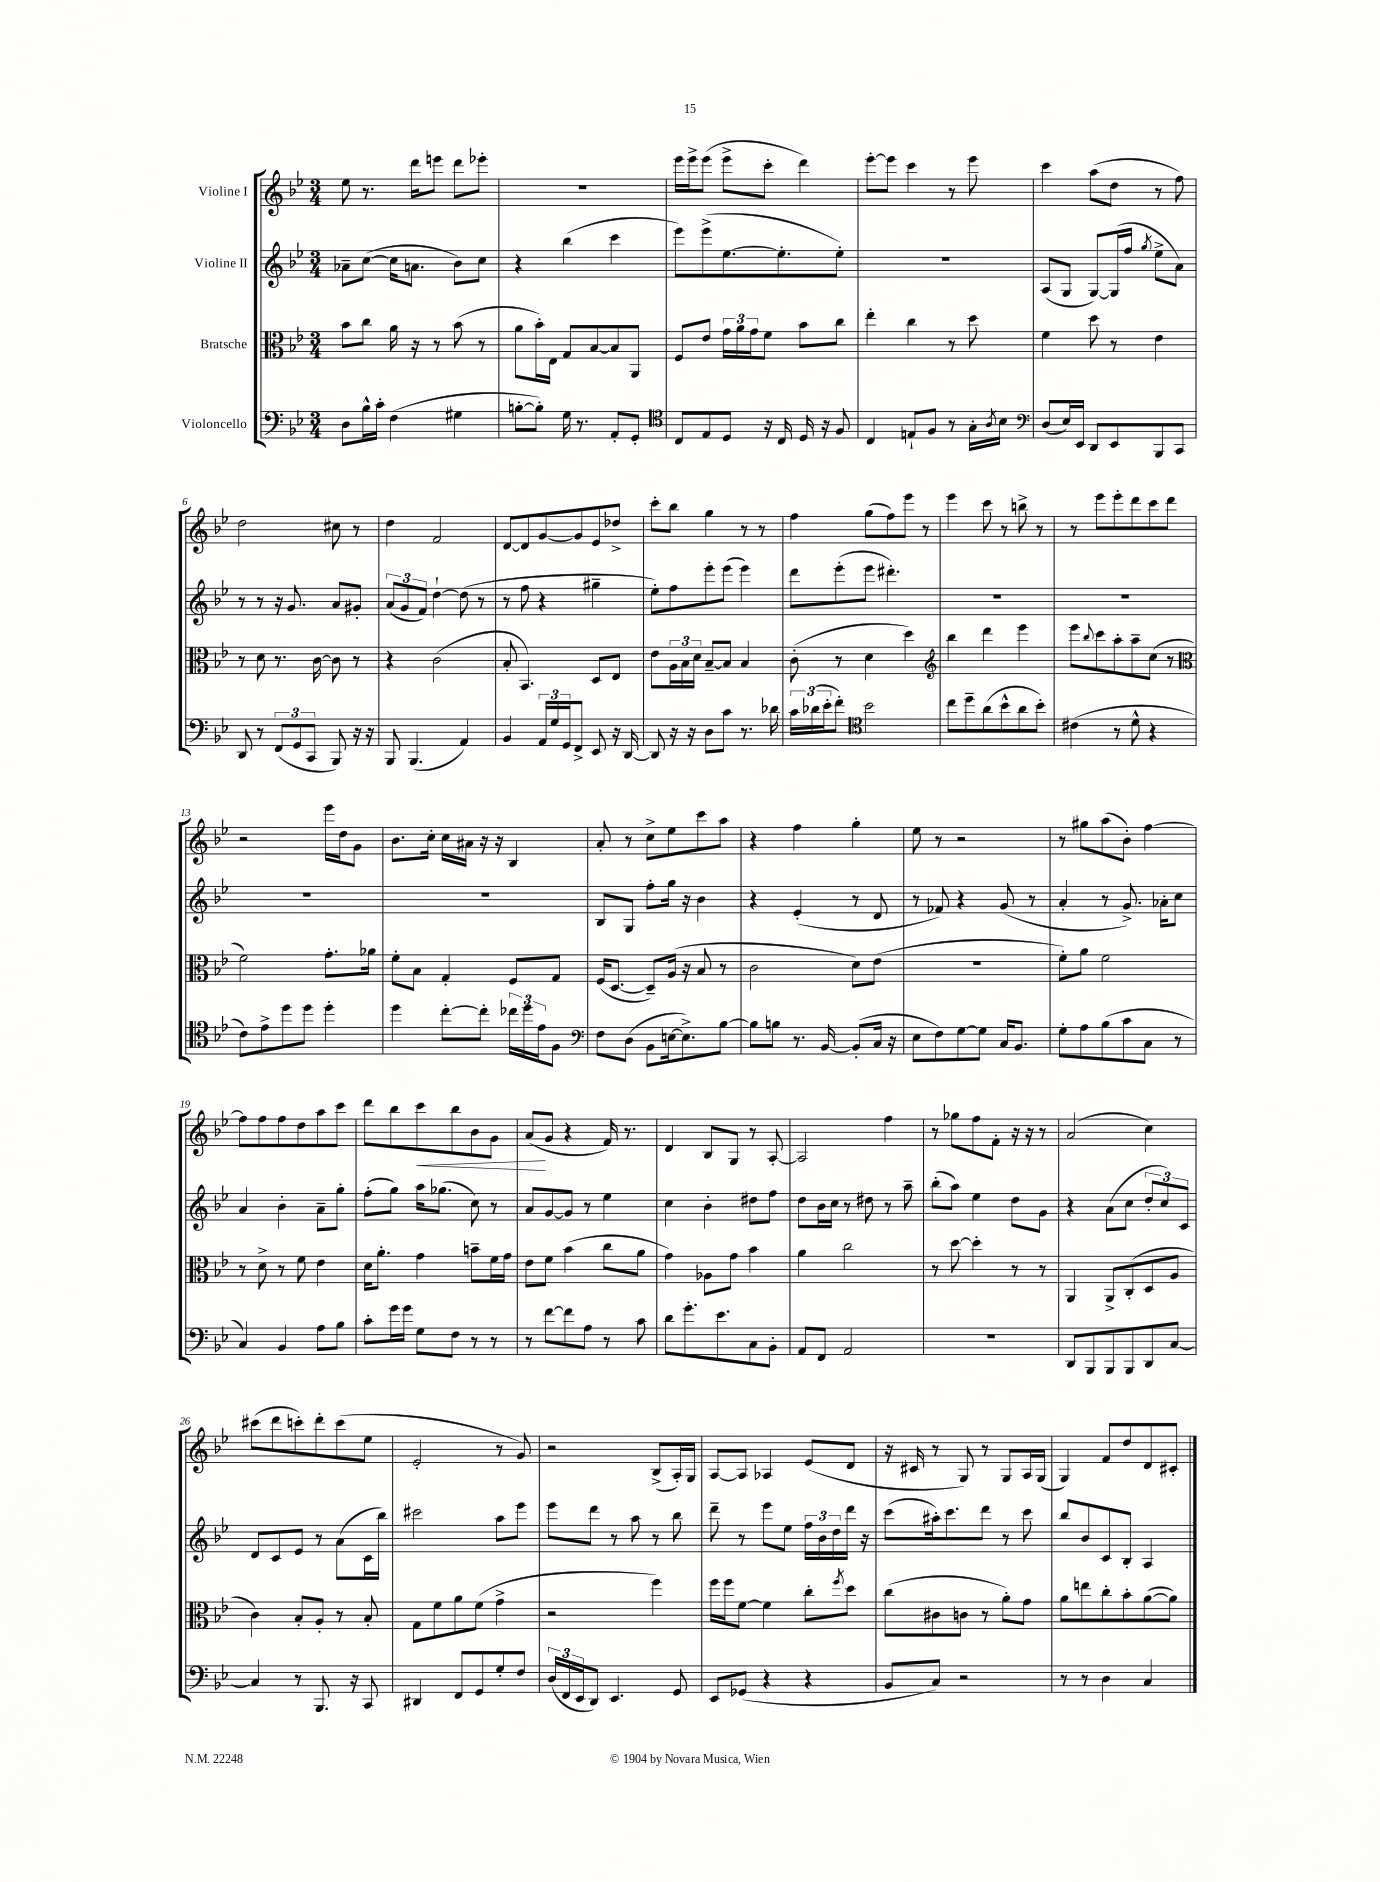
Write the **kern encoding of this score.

**kern	**kern	**kern	**kern
*staff4	*staff3	*staff2	*staff1
*clefF4	*clefC3	*clefG2	*clefG2
*k[b-e-]	*k[b-e-]	*k[b-e-]	*k[b-e-]
*M3/4	*M3/4	*M3/4	*M3/4
8D	8b-	8a-~	8ee-
16B-^^	8cc	([8cc	8.r
16c'	.	.	.
(4F	16a	16cc]	.
.	16r	8.a	16ddd
.	8r	.	8eee
4G#	(8b-	8b-)	8ddd
.	8r	8cc	8eee-'
=	=	=	=
[8B'	8a	4r	2.r
8B'])	16b-')	.	.
.	16E-	.	.
16G	8G	(4bb-	.
8.r	.	.	.
.	[8B-	.	.
8AA'	8B-]	4ccc	.
8GG'	8AA	.	.
=	=	=	=
*clefC4	*	*	*
8C	8F	8eee-)	16eee-
.	.	.	16eee-^
8E-	8e-	(8eee-^	(8eee-
8D	24g	[8.ee-	8eee-^
.	24a	.	.
.	24g	.	.
16r	8f	.	8ccc'
16C	.	8.ee-']	.
16D	8b-	.	4ddd)
16r	.	.	.
8F	8cc	8ee-')	.
=	=	=	=
4C	4ee-'	2.r	[8eee-'
.	.	.	8eee-]
8E`	4cc	.	4ccc
8F	.	.	.
8r	8r	.	8r
16G'	8dd	.	8eee-
8qA	.	.	.
16B-	.	.	.
=	=	=	=
*clefF4	*	*	*
(8D	4f	(8A	4ccc
16E-)	.	8G	.
16EE-	.	.	.
8DD	8dd	[8G)	(8aa
8EE-	8r	(16G]	8dd
.	.	16ff	.
.	.	8qgg	.
8BBB-	4e-	8ee-^	8r
8CC	.	8a)	8ff)
=	=	=	=
8DD	8r	8r	2dd
8r	8d	8r	.
(12FF	8.r	16r	.
.	.	8.g	.
12GG	.	.	.
12CC	.	.	.
.	[16c	.	.
8BBB-)	8c]	8a	8cc#
16r	8r	8g#'	8r
16r	.	.	.
=	=	=	=
8BBB-	4r	(12a	4dd
.	.	12g	.
(4.BBB-	.	.	.
.	.	12f)	.
.	(2c	[4dd`	2f
4AA)	.	(8dd]	.
.	.	8r	.
=	=	=	=
4BB-	8B-'	8r	[8d
.	4.BB-)	8ff	8d]
24AA	.	4r	[8g
24G	.	.	.
24GG	.	.	.
8FF^	.	.	8g]
8EE-	8D	4gg#~	8e-
16r	8E-	.	8dd-^
[16DD	.	.	.
=	=	=	=
8DD]	8e-	8ee-')	8ccc'
16r	24A	8ff	8bb-
.	24B-	.	.
16r	.	.	.
.	24d	.	.
8D	[8B-~	8eee-'	4gg
8c	8B-]	(8eee-	.
8.r	4B-	4eee-)	8r
.	.	.	8r
16d-	.	.	.
=	=	=	=
24c	(8c'	8ddd	4ff
(24d-	.	.	.
24e-'	.	.	.
8f')	8r	(8eee-'	.
*clefC4	*	*	*
2b-	4d	8eee-	(8gg
.	.	4.ddd#')	8ff)
.	4dd)	.	8eee-
.	.	.	8r
=	=	=	=
*	*clefG2	*	*
8cc	4bb-	2.r	4eee-
8dd~	.	.	.
(8a	4ddd	.	8ccc
8b-^^	.	.	8r
8a	4eee-	.	8bb^
8b-')	.	.	8r
=	=	=	=
(4c#	8eee-	2.r	8r
.	8qqbb-	.	.
.	8ccc	.	8eee-
8r	8aa'	.	8eee-'
8d^^	8aa~	.	8ddd
4r	(8cc	.	8ccc
.	8r	.	8ddd
=	=	=	=
*	*clefC3	*	*
8c)	2f)	2.r	2r
8e-^	.	.	.
8dd	.	.	.
8dd	.	.	.
4dd'	8.g'	.	16eee-
.	.	.	16dd
.	.	.	8g
.	16a-	.	.
=	=	=	=
4dd	8f'	2.r	8.b-
.	8B-	.	.
.	.	.	16cc'
[8cc'	4G'	.	16cc
.	.	.	16a#
8cc']	.	.	16r
.	.	.	16r
24cc-	8F	.	4B-
24dd	.	.	.
24e-	.	.	.
8F	8G	.	.
=	=	=	=
*clefF4	*	*	*
8F	(16F	8B-	8a'
.	[8.D	.	.
(8D	.	8G	8r
8BB-	8D~])	8ff'	8cc^
[16E	(16A	16gg	8ee-
8.E^])	16r	16r	.
.	8B-	4b-	8ccc
[8B-	8r	.	8aa
=	=	=	=
8B-]	2c	4r	4r
8B	.	.	.
8.r	.	(4e-'	4ff
[16BB-	.	.	.
(8BB-']	8d)	8r	4gg'
16C	(8e-	8d	.
16r	.	.	.
=	=	=	=
8E-	2.r	8r	8ee-
8F)	.	8f-)	8r
[8G	.	4r	2r
8G]	.	.	.
16C	.	(8g	.
8.BB-	.	.	.
.	.	8r	.
=	=	=	=
8G'	8f')	4a'	8r
8A	8a	.	8gg#
(8B-	2f	8r	(8aa
8c	.	8.g^)	8b-')
8C	.	.	[4ff
.	.	16a-'	.
8r	.	8cc	.
=	=	=	=
4C)	8r	4a	8ff]
.	8d^	.	8ff
4BB-	8r	4b-'	8ff
.	8f	.	8dd
8A	4e-	8a~	8aa
8B-	.	8gg'	8ccc
=	=	=	=
8c'	16d	(8ff'	8ddd
.	8.a'	.	.
16g	.	8gg)	8bb-
16g	.	.	.
8G	4g	16aa	8ccc
.	.	(8.gg-	.
8F	.	.	8bb-
8r	8b~	8cc)	8b-
8r	16f	8r	8g
.	16g	.	.
=	=	=	=
8r	8e-	8a	(8a
[8f	8f	[8g	8g
8f]	(4b-	8g]	4r
8A	.	8r	.
8r	8cc	4ee-	16f)
.	.	.	8.r
8c	8a	.	.
=	=	=	=
8d	4g)	4cc	4d
8.g'	.	.	.
.	8A-	4b-'	8B-
8.e-	.	.	.
.	8g	.	8G
8C	4b-	8dd#	8r
8BB-'	.	8ff	[8A'
=	=	=	=
8AA	4a	8dd	2A]
8FF	.	16b-	.
.	.	16cc	.
2AA	2cc	8r	.
.	.	8dd#	.
.	.	8r	4ff
.	.	8aa~	.
=	=	=	=
2.r	8r	(8bb-'	8r
.	[8dd	8aa)	8gg-
.	4dd']	4ee-	8ff
.	.	.	8f'
.	8r	8dd	16r
.	.	.	16r
.	8r	8g	8r
=	=	=	=
8DD	4AA	4r	(2a
8BBB-	.	.	.
8BBB-	8AA^	(8a	.
8BBB-	(8C'	8cc	.
8DD	8D	12dd'	4cc)
.	.	12cc)	.
[8C	8A	.	.
.	.	12c	.
=	=	=	=
4C]	4c)	8d	(8ccc#
.	.	8c	8ddd
8r	8B-'	8e-	8ccc')
8.BBB-	8A'	8r	8ddd'
.	8r	(8a	(8ccc
16r	.	.	.
8CC	8B-'	16c	8ee-
.	.	16bb-)	.
=	=	=	=
4DD#	8G	2ccc#	2e-'
.	8f	.	.
8FF	8a	.	.
8GG	(8f	.	.
8G'	4g^	8aa	8r
8F	.	8eee-	8g)
=	=	=	=
(24D	2r	8eee-	2r
24FF	.	.	.
24EE-	.	.	.
8DD)	.	8ddd	.
4.EE-	.	8r	.
.	.	8aa	.
.	4ff)	8r	(8B-^
8GG	.	8bb-	16A')
.	.	.	16G
=	=	=	=
8EE-	16ff	8ddd~	[8A
.	16ff	.	.
(8GG-	[8f	8r	8A]
4r	4f]	8eee-	4A-
.	.	8ee-	.
4r	8cc'	24ff	(8e-
.	.	24b-	.
.	.	24dd	.
.	8qff	.	.
.	8dd	16ddd	8d
.	.	16r	.
=	=	=	=
8BB-	(8cc	(8ccc	16r
.	.	.	16c#
8C)	8c#	16aa#')	8r
.	.	8.ccc	.
2r	8c	.	8G)
.	8r	8ddd	8r
.	8a')	8r	8G
.	8g	8ccc	16A
.	.	.	(16G
=	=	=	=
8r	8a	8bb-	4G)
8r	8ee	8b-	.
4D	8cc'	8c	8f
.	8b-'	8B-'	8dd
4C	([8a	4A	8d
.	8a])	.	8c#'
==	==	==	==
*-	*-	*-	*-
